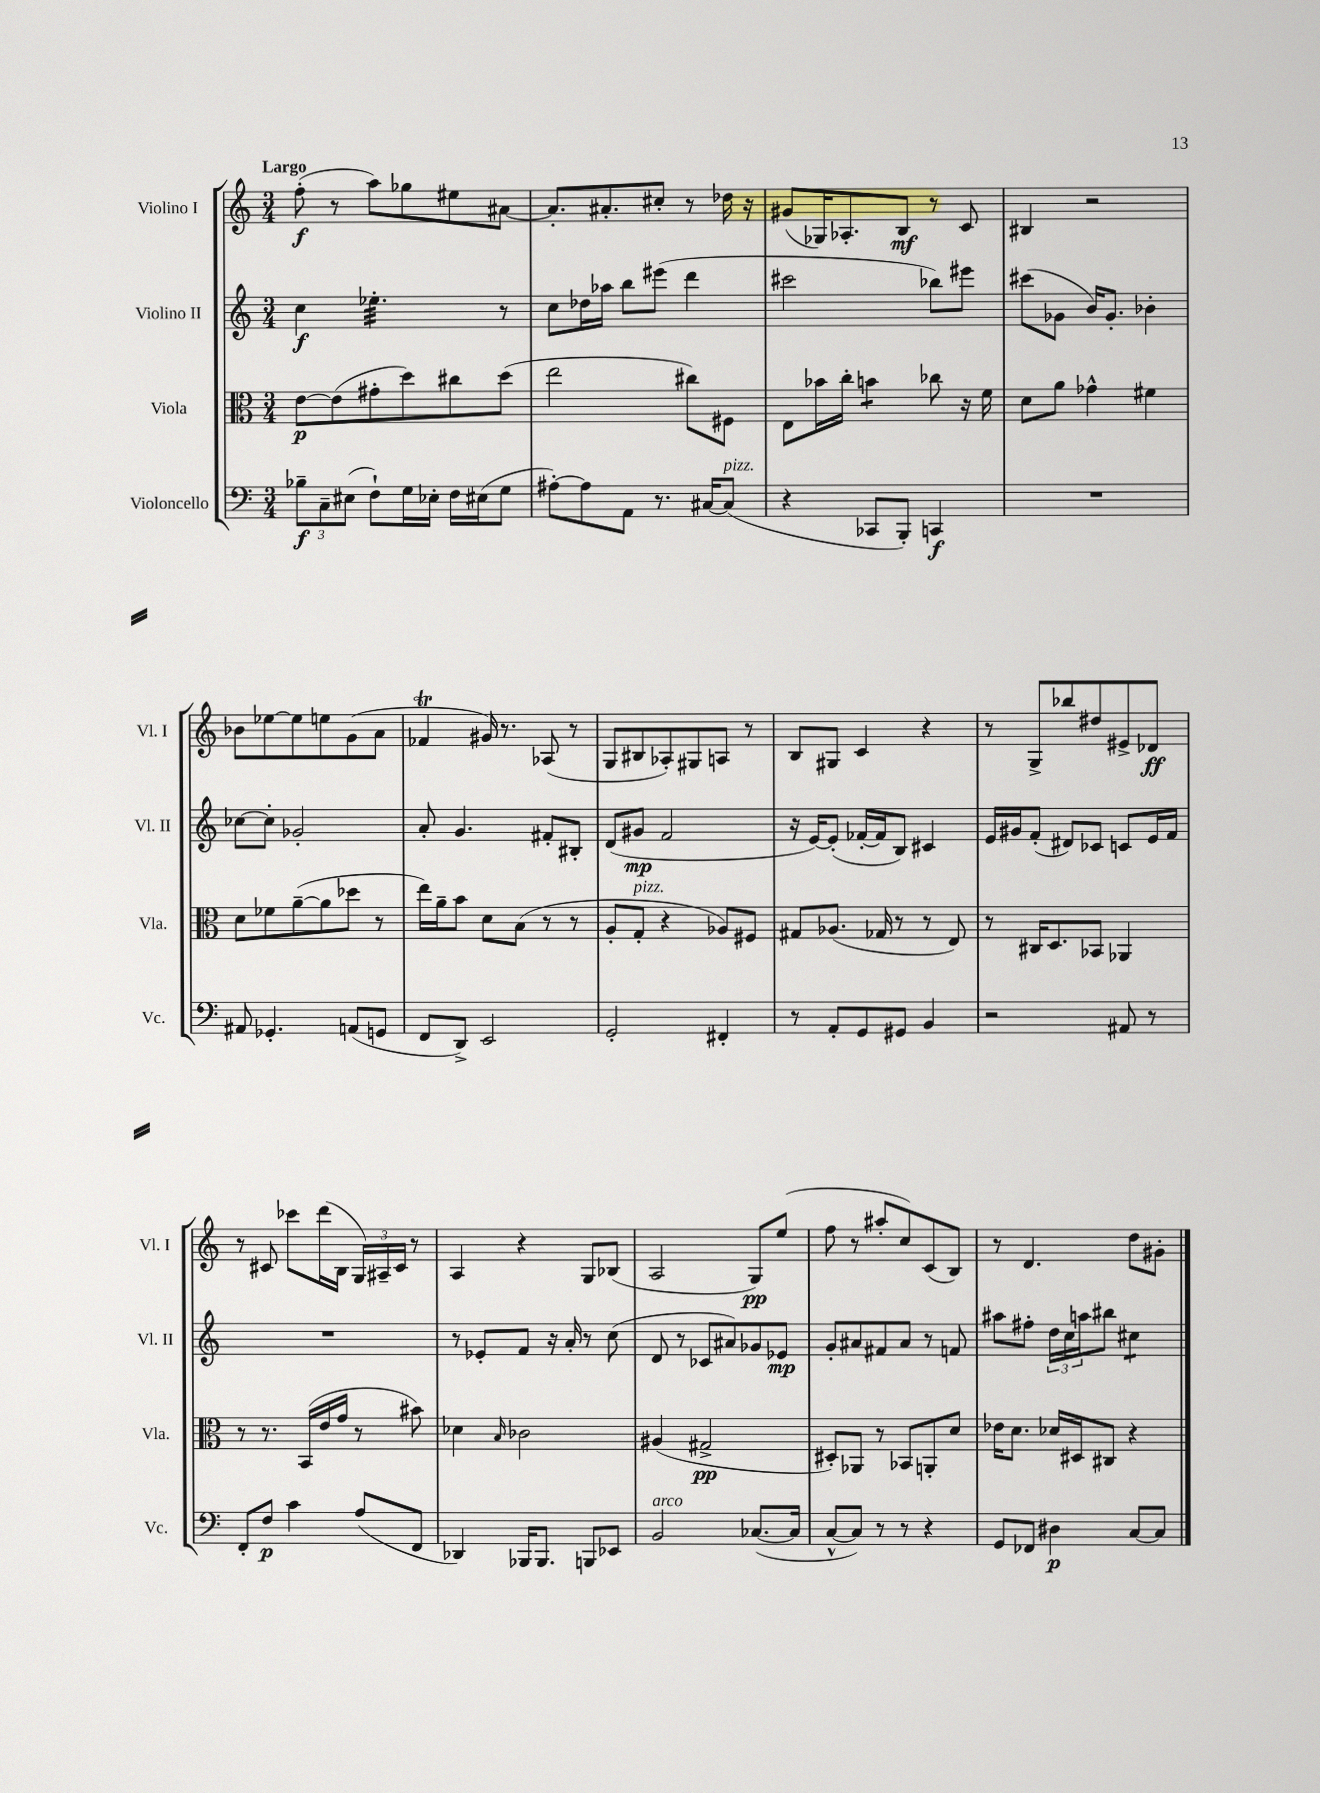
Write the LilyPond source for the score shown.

<<
\new StaffGroup <<
\new Staff = "s0" \with { instrumentName = "Violino I" shortInstrumentName = "Vl. I" } {
    \clef treble \key c \major \numericTimeSignature \time 3/4 \tempo "Largo"
    f''8-.\f( r8 a''8) ges''8 eis''8 ais'8~ |
    ais'8.-. ais'8.-. cis''8-. r8 des''16 r16 |
    gis'8( ges16) aes8.-. b8\mf r8 c'8 |
    bis4 r2 |
    bes'8 ees''8~ ees''8 e''8 g'8( a'8 |
    fes'4\trill gis'16) r8. aes8( r8 |
    g8 bis8 aes8-.) gis8 a8 r8 |
    b8 gis8 c'4 r4 |
    r8 g8-> bes''8 dis''8 eis'8-> des'8\ff |
    r8 cis'8 ces'''8 d'''16( b16 \tuplet 3/2 { g16) ais16-- cis'16 } r8 |
    a4 r4 g8 bes8( |
    a2 g8\pp) e''8( |
    f''8 r8 ais''8-. c''8) c'8( b8) |
    r8 d'4. d''8 gis'8-. \bar "|." |
}
\new Staff = "s1" \with { instrumentName = "Violino II" shortInstrumentName = "Vl. II" } {
    \clef treble \key c \major \numericTimeSignature \time 3/4
    c''4\f ees''4.:32-. r8 |
    c''8 des''16 aes''16 b''8 eis'''8( d'''4 |
    cis'''2 bes''8) eis'''8 |
    cis'''8( ges'8 b'16) ges'8.-. bes'4-. |
    ces''8~ ces''8-. ges'2-. |
    a'8-. g'4. fis'8-. bis8-. |
    d'8( gis'8\mp f'2 |
    r16 e'16~) e'8-.( fes'16~-. fes'16 b8) cis'4 |
    e'16 gis'16 f'8-.( dis'8) ces'8 c'8 e'16 f'16 |
    R2. |
    r8 ees'8-. f'8 r16 a'16-. r8 c''8( |
    d'8 r8 ces'8 ais'8) ges'8 ees'8\mp |
    g'8-. ais'8 fis'8 ais'8 r8 f'8 |
    ais''8 fis''8-. \tuplet 3/2 { d''16 c''16 a''16 } bis''8 cis''4:8 \bar "|." |
}
\new Staff = "s2" \with { instrumentName = "Viola" shortInstrumentName = "Vla." } {
    \clef alto \key c \major \numericTimeSignature \time 3/4
    e'8~\p e'8( gis'8-. d''8) cis''8 d''8( |
    e''2 cis''8) fis8 |
    e8 bes'16 c''16-. b'4:8 ces''8 r16 f'16 |
    d'8 a'8 ges'4-^ fis'4 |
    d'8 fes'8 a'8~--( a'8 des''8 r8 |
    e''16) a'16-- b'8 d'8 b8( r8 r8 |
    a8-. g8-.^\markup { \italic "pizz." } r4 aes8) fis8 |
    gis8 aes8.( ges16 r8 r8 e8) |
    r8 cis16 d8. bes,8 aes,4 |
    r8 r8. b,16( e'16 g'16 r8 bis'8) |
    des'4 \grace { b16 } ces'2 |
    ais4( gis2->\pp |
    dis8-.) aes,8 r8 bes,8 a,8-. d'8 |
    ees'16 d'8. des'16 dis16 cis8 r4 \bar "|." |
}
\new Staff = "s3" \with { instrumentName = "Violoncello" shortInstrumentName = "Vc." } {
    \clef bass \key c \major \numericTimeSignature \time 3/4
    \tuplet 3/2 { bes8--\f c8-- eis8( } f8-!) g16 ees16-. f16 eis16( g8 |
    ais8~-.) ais8 a,8 r8. cis16~ cis8^\markup { \italic "pizz." }( |
    r4 ces,8 b,,8-.) c,4\f |
    R2. |
    ais,8 ges,4.-. a,8( g,8 |
    f,8 d,8->) e,2 |
    g,2-. fis,4-. |
    r8 a,8-. g,8 gis,8 b,4 |
    r2 ais,8 r8 |
    f,8-. f8\p c'4 a8( f,8 |
    des,4) bes,,16 bes,,8. b,,8 ees,8 |
    b,2^\markup { \italic "arco" } ces8.~( ces16 |
    c8~-^ c8) r8 r8 r4 |
    g,8 fes,8 dis4\p c8~ c8 \bar "|." |
}
>>
>>
\layout { \context { \Score \remove "Bar_number_engraver" } }
